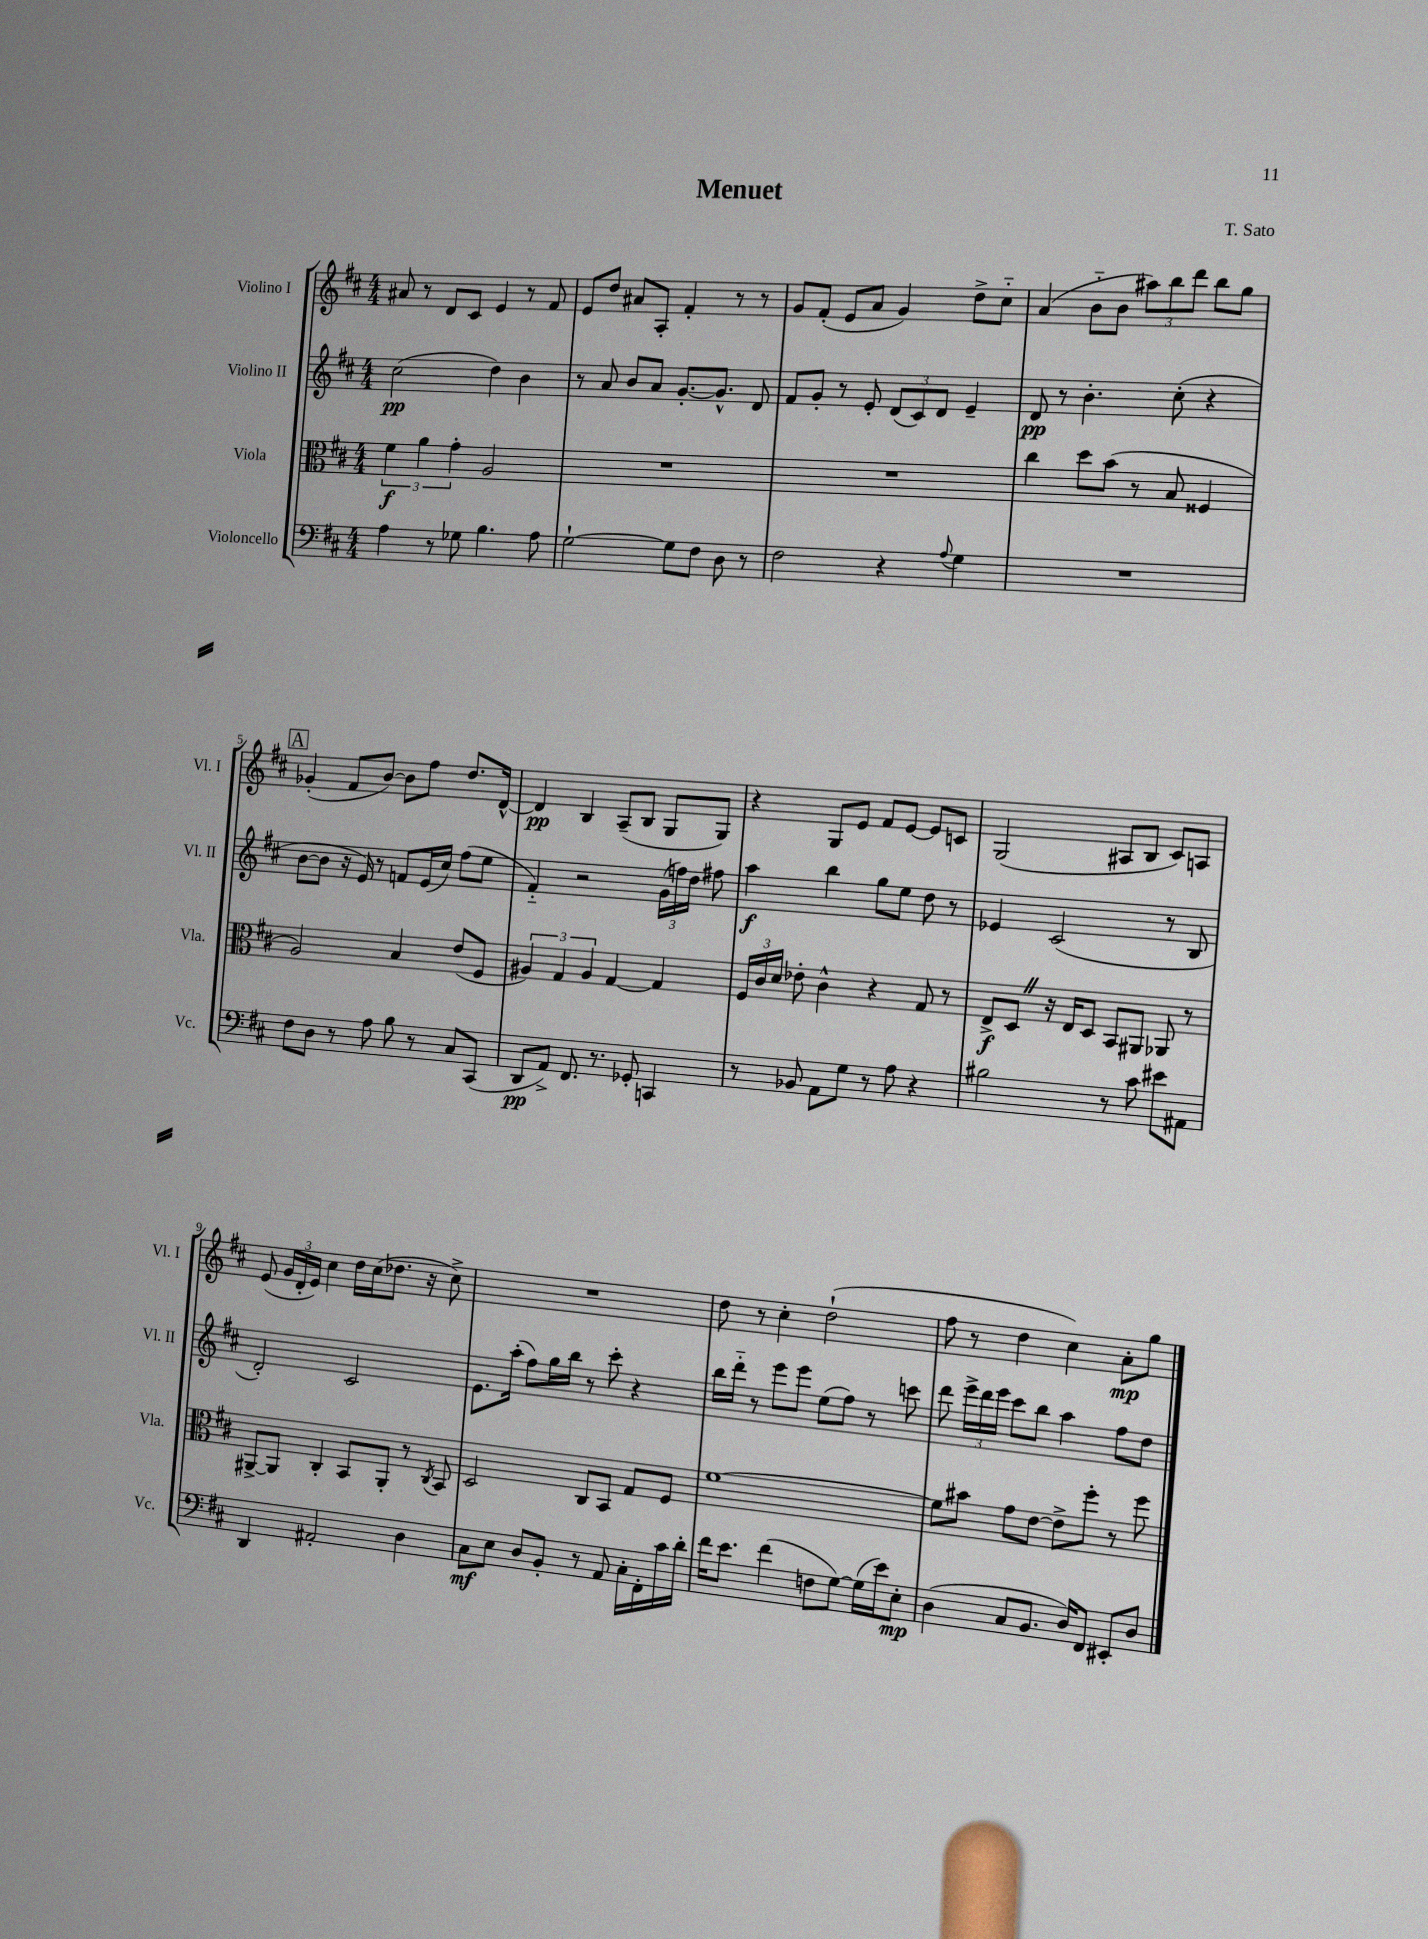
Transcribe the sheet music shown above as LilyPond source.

\header { title = "Menuet" composer = "T. Sato" }
<<
\new StaffGroup <<
\new Staff = "s0" \with { instrumentName = "Violino I" shortInstrumentName = "Vl. I" } {
    \clef treble \key d \major \numericTimeSignature \time 4/4
    \autoBeamOff ais'8 r8 d'8[ cis'8] e'4 r8 fis'8 |
    e'8[ d''8] ais'8[ a8]-. fis'4-. r8 r8 |
    g'8[ fis'8]-.( e'8[ a'8] g'4) d''8[-> cis''8]-_ |
    a'4( b'8[-_ b'8] \tuplet 3/2 { ais''8[) b''8 d'''8] } b''8[ g''8] |
    \mark \markup { \box "A" } ges'4-.( fis'8[ b'8]~) b'8[ fis''8] d''8.[ d'16]~-^ |
    d'4\pp b4 a8[--( b8] g8[ g8]) |
    r4 g8[ e'8] fis'8[ e'8]~ e'8[ c'8] |
    g2( ais8[ b8] cis'8[) a8] |
    e'8( \tuplet 3/2 { g'16[ d'16-. e'16]) } cis''4 d''16[ cis''16( des''8.] r16 cis''8->) |
    R1 |
    d''8 r8 cis''4-. d''2-!( |
    fis''8 r8 d''4 cis''4) a'8[-.\mp g''8] \bar "|." |
}
\new Staff = "s1" \with { instrumentName = "Violino II" shortInstrumentName = "Vl. II" } {
    \clef treble \key d \major \numericTimeSignature \time 4/4
    \autoBeamOff cis''2\pp( d''4) b'4 |
    r8 a'8 b'8[ a'8] g'8.[~-. g'8.]-^ d'8 |
    fis'8[ g'8]-. r8 e'8-. \tuplet 3/2 { d'8[( cis'8) d'8] } e'4-- |
    d'8\pp r8 b'4.-. cis''8-.( r4 |
    \mark \markup { \box "A" } b'8[~ b'8] r16 e'16) r8 f'8[ e'16( cis''16]) fis''8[( e''8] |
    fis'4-_) r2 \tuplet 3/2 { g'16[( f''16) d''16] } fis''8 |
    a''4\f b''4 g''8[ e''8] d''8 r8 |
    ees'4 cis'2( r8 b8 |
    d'2-.) cis'2 |
    e'8.[ a''16]-.( fis''8[) g''16 b''16] r8 cis'''8-. r4 |
    b''16[ d'''16]-_ r8 e'''8[ e'''8] e''8[( fis''8]) r8 c'''8 |
    d'''8 \tuplet 3/2 { e'''16[-> d'''16 e'''16] } cis'''8[ b''8] a''4 fis''8[ d''8] \bar "|." |
}
\new Staff = "s2" \with { instrumentName = "Viola" shortInstrumentName = "Vla." } {
    \clef alto \key d \major \numericTimeSignature \time 4/4
    \autoBeamOff \tuplet 3/2 { fis'4\f a'4 g'4-. } a2 |
    R1 |
    R1 |
    cis''4 d''8[ b'8]( r8 b8 fisis4 |
    \mark \markup { \box "A" } a2) b4 e'8[( fis8] |
    \tuplet 3/2 { ais4) g4 ais4 } g4~ g4 |
    \tuplet 3/2 { fis16[ cis'16 d'16] } ees'8-. cis'4-^ r4 g8 r8 |
    e8[->\f d8] \once \override BreathingSign.text = \markup { \musicglyph "scripts.caesura.straight" } \breathe r16 e16[ d8] b,8[ ais,8] aes,8 r8 |
    ais,8[~-> ais,8] cis4-. b,8[ ais,8]-. r8 \acciaccatura { cis8 } b,8 |
    d2 cis8[ b,8] g8[ fis8] |
    fis'1~ |
    fis'8[ bis'8] g'8[ e'8]~ e'8[-> fis''8]-. r8 fis''8 \bar "|." |
}
\new Staff = "s3" \with { instrumentName = "Violoncello" shortInstrumentName = "Vc." } {
    \clef bass \key d \major \numericTimeSignature \time 4/4
    \autoBeamOff a4 r8 ges8 b4. a8 |
    g2~-! g8[ fis8] d8 r8 |
    fis2 r4 \appoggiatura { a8 } g4 |
    R1 |
    \mark \markup { \box "A" } fis8[ d8] r8 a8 b8 r8 cis8[ cis,8]( |
    d,8[\pp a,8]->) fis,8. r8. ges,8-. c,4 |
    r8 bes,8 a,8[ g8] r8 a8 r4 |
    bis2 r8 cis'8 eis'8[ ais,8] |
    d,4 ais,2-. d4 |
    cis8[\mf e8] d8[ b,8]-. r8 a,8 cis16[-. fis,16-. cis'16 d'16]-. |
    fis'16[ e'8.] fis'4( f8[ g8]~) g16[( e'16) e8]-.\mp |
    d4( cis8[ b,8.] d16[) fis,8] eis,8[-. d8] \bar "|." |
}
>>
>>
